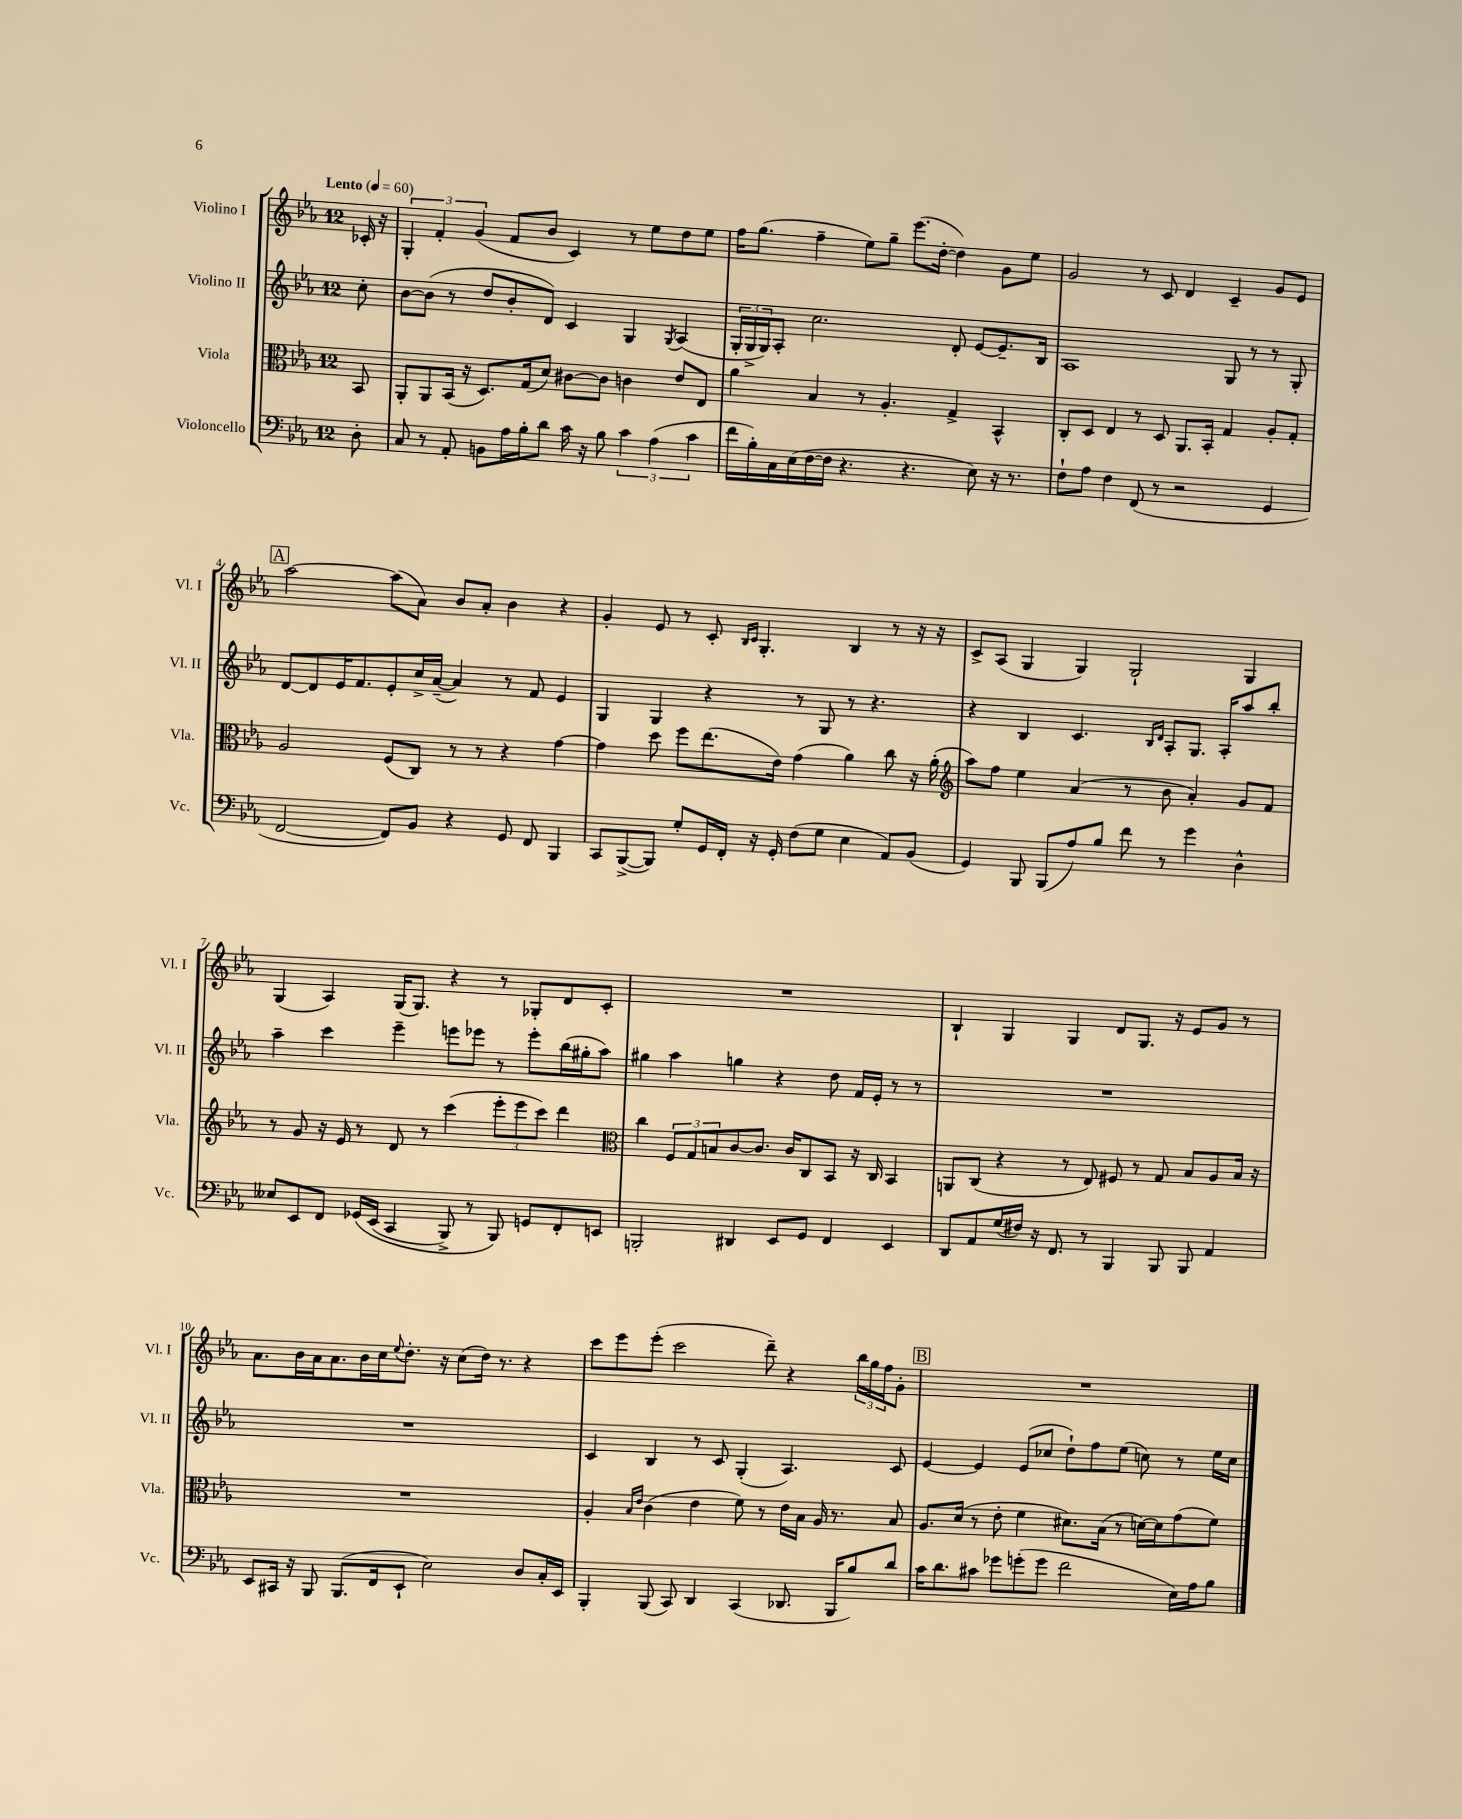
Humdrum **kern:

**kern	**kern	**kern	**kern
*staff4	*staff3	*staff2	*staff1
*clefF4	*clefC3	*clefG2	*clefG2
*k[b-e-a-]	*k[b-e-a-]	*k[b-e-a-]	*k[b-e-a-]
*M12/8	*M12/8	*M12/8	*M12/8
*MM60	*MM60	*MM60	*MM60
8D'	8BB-	8cc'	16c-'
.	.	.	16r
=	=	=	=
8C	8AA-'	[8b-	6G'
8r	8AA-	(8b-]	.
.	.	.	6f'
8AA-'	(16BB-	8r	.
.	16r	.	.
.	.	.	(6g
8BB	8.D)	8dd	.
16A-	.	8b-'	8f
16B-'	(16G	.	.
8d	8d)	8d)	8b-
16c	[8c#	4c	4c)
16r	.	.	.
8B-	8c#]	.	.
6c	4c	4G	8r
.	.	.	8ee-
(6A-	.	.	.
.	.	8qG	.
.	8e-	(4A-	8dd
6c	.	.	.
.	8E-	.	8ee-
=	=	=	=
16f	4a-	24G'	16ff
.	.	24G^	.
16B-')	.	.	(8.gg
.	.	24G)	.
16C	.	8A-'	.
(16E-	.	.	.
[16F	4B-	2.cc	4ff~
16F]	.	.	.
4.r	.	.	.
.	8r	.	8ee-)
.	4.A-'	.	8gg~
4.r	.	.	(8.eee-
.	.	.	[16dd'
.	4G^	8d'	4dd])
8E-)	.	[8e-	.
16r	4BB-^^	8.e-~]	8g
8.r	.	.	.
.	.	.	8ee-
.	.	16B-	.
=	=	=	=
8F`	8C'	1A-	2g
8A-	8D	.	.
4F	4E-	.	.
(8FF	8r	.	8r
8r	8D	.	8c
2r	8.AA-	.	4d
.	16BB-'	.	.
.	4G	8G	4c~
.	.	8r	.
4GG	8A-'	8r	8g
.	8G'	8G'	8e-
=	=	=	=
[2FF	2A-	[8d	[2aa-
.	.	8d]	.
.	.	16e-	.
.	.	8.f	.
8FF])	(8F	8e-'	(8aa-]
8BB-	8C)	16cc^	8a-)
.	.	([16a-~	.
4r	8r	4a-])	8b-
.	8r	.	8a-'
8GG	4r	8r	4b-
8FF	.	8f	.
4BBB-	[4g	4e-	4r
=	=	=	=
8CC	4g]	4G	4g'
([8BBB-^	.	.	.
8BBB-])	8dd	4G	8e-
8G'	8ff	.	8r
16GG	(8.ee-	4r	8c'
16FF'	.	.	.
.	.	.	16qqB-
.	.	.	16qqc
16r	.	.	4.G'
16GG'	16e-)	.	.
(8F	(4g	8r	.
8G	.	8G	.
4E-	4a-)	8r	4B-
.	.	4.r	.
8AA-)	8cc	.	8r
(8BB-	16r	.	16r
.	(16a-'	.	16r
=	=	=	=
*	*clefG2	*	*
4GG)	8aa-)	4r	8c^
.	8ff	.	(8A-
8BBB-	4ee-	4B-	4G
(8BBB-	.	.	.
8A-)	(4a-	4.c	4G)
8B-	.	.	.
8f	8r	.	2G`
.	.	16qqB-	.
.	.	16qqd	.
8r	8b-	8A-'	.
4g	4a-')	8.G	.
.	.	16A-'	.
4D^^	8g	8aa-	4G
.	8f	8bb-'	.
=	=	=	=
8E--	8r	4aa-~	(4G
8EE-	8g	.	.
8FF	16r	4ccc	4A-)
.	16e-	.	.
&(16GG-	8r	.	.
(16EE-	.	.	.
4CC	8d	4eee-~	(16G
.	.	.	8.G)
.	8r	.	.
8BBB-^)	(4ccc	8eee	4r
8r	.	8eee-	.
8BBB-&)	12eee-'	8r	8r
.	12eee-	.	.
8GG	.	8eee-'	8G-'
.	12ccc)	.	.
8FF'	4ddd	(16bb-	8d
.	.	16gg#'	.
8EE	.	8aa-)	8c'
=	=	=	=
*	*clefC3	*	*
2BBB'	4cc	4gg#	1.r
.	12F	4aa-	.
.	12G	.	.
.	12B	.	.
4DD#	[8c	4gg	.
.	8.c]	.	.
8EE-	.	4r	.
.	16c	.	.
8GG	8C	.	.
4FF	8BB-	8dd	.
.	16r	16f	.
.	16C	16e-'	.
4EE-	4BB-	8r	.
.	.	8r	.
=	=	=	=
8DD	8AA	1.r	4B-`
8AA-	(8C	.	.
(16G	4r	.	4G
16F#)	.	.	.
16r	.	.	.
8.FF	.	.	.
.	8r	.	4G
8r	8E-)	.	.
4BBB-	8F#	.	8d
.	8r	.	8.G
8BBB-	8G	.	.
.	.	.	16r
8BBB-	8B-	.	8e-
4AA-	8A-	.	8g
.	16B-	.	8r
.	16r	.	.
=	=	=	=
8EE-	1.r	1.r	8.a-
16CC#	.	.	.
16r	.	.	16b-
8BBB-	.	.	16a-
.	.	.	8.a-
(8.BBB-	.	.	.
.	.	.	16b-
16FF	.	.	16cc
.	.	.	8qqee-
8EE-`	.	.	8.dd'
2E-)	.	.	.
.	.	.	16r
.	.	.	(8cc
.	.	.	16dd)
.	.	.	8.r
8D	.	.	4r
16C'	.	.	.
16EE-	.	.	.
=	=	=	=
4BBB-'	4A-'	4c	8ccc
.	.	.	8eee-
.	16qqB-	.	.
.	16qqe-	.	.
(8BBB-	(4c	4B-	(8eee-'
8CC)	.	.	2ccc
4DD	4e-	8r	.
.	.	8c	.
(4CC	8f)	(4G'	.
.	8r	.	8ddd~)
8.DD-	16e-	4.A-)	4r
.	16B-	.	.
.	16A-	.	.
16BBB-	8.r	.	.
8B-)	.	.	24bb-
.	.	.	24gg
.	.	.	24ff
8d	8B-	8c	8g'
=	=	=	=
16c	8.A-	[4e-	1.r
8.d	.	.	.
.	(16d	.	.
8c#	8r	4e-]	.
8g-	8e-'	.	.
(8g'	4f	(8e-	.
8g	.	8cc-	.
2f	8.d#)	8dd`)	.
.	.	8ff	.
.	(16B-	.	.
.	8r	(8ee-	.
.	[16d)	8cc)	.
.	16d]	.	.
16E-)	(8g	8r	.
16A-	.	.	.
8B-	8f)	16ee-	.
.	.	16cc	.
==	==	==	==
*-	*-	*-	*-
